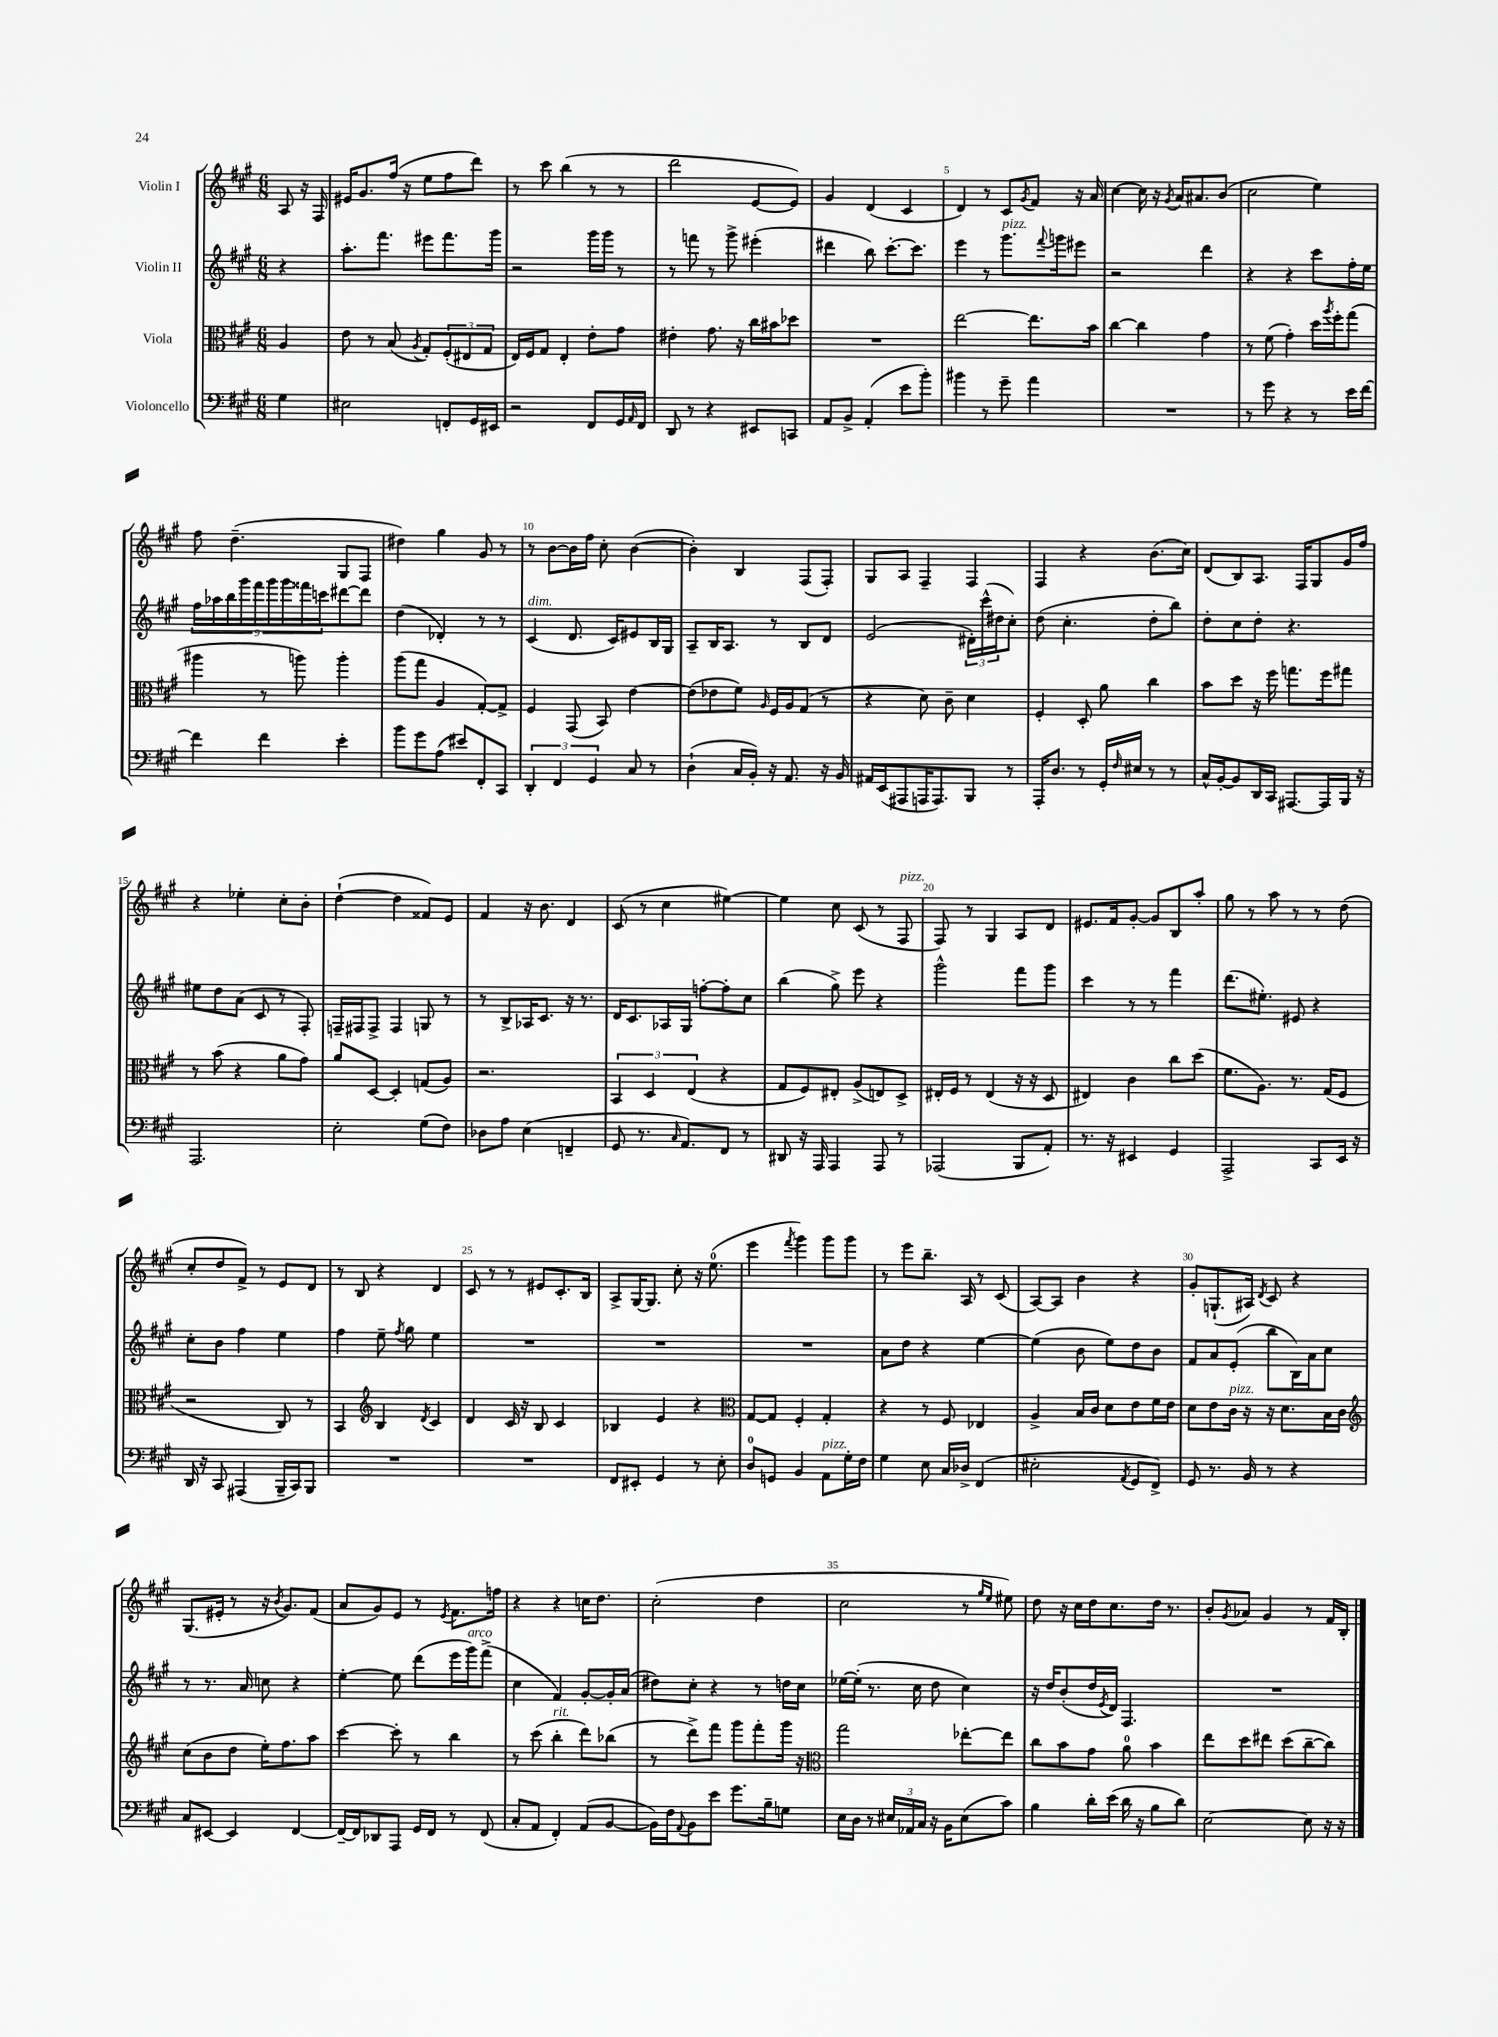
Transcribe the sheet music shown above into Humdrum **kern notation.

**kern	**kern	**kern	**kern
*part4	*part3	*part2	*part1
*staff4	*staff3	*staff2	*staff1
*I"Violoncello	*I"Viola	*I"Violin II	*I"Violin I
*clefF4	*clefC3	*clefG2	*clefG2
*k[f#c#g#]	*k[f#c#g#]	*k[f#c#g#]	*k[f#c#g#]
*M6/8	*M6/8	*M6/8	*M6/8
=	=	=	=
4G#\	4A/	4r	8A/
.	.	.	16r
.	.	.	16F#/
=1	=1	=1	=1
2E#X\	8e\	8.aa'\L	16e#X/KL
.	.	.	8.g#/
.	8r	.	.
.	.	8.fff#\J	.
.	(8B/	.	(16ff#/Jk
.	.	.	16r
.	8qA/	.	.
.	8G#'/L)	8eee#X\L	8ee\L
8FFn'/L	(12F#'/	8.fff#\	8ff#\
.	12E#X/	.	.
16GG#/L	.	.	8ddd\J)
.	12G#/J	.	.
16EE#X/JJ	.	16ggg#\Jk	.
=2	=2	=2	=2
2r	16E/LL)	2r	8r
.	16F#/J	.	.
.	8G#/J	.	8ccc#\
.	4E'/	.	(4bb\
8FF#/L	8e'\L	16ggg#\LL	8r
.	.	16ggg#\JJ	.
16GG#/L	8g#\J	8r	8r
16qqAA/	.	.	.
16FF#/JJ	.	.	.
=3	=3	=3	=3
8DD/	4e#X'\	8r	2ddd\
8r	.	8fffn\	.
4r	8.g#\	8r	.
.	.	8ggg#^\	.
.	16r	.	.
8EE#X/L	16cc#\LL	(4eee#X'\	[8e/L
.	16b#X\J	.	.
8CCn/J	8dd-X\J	.	8e/J])
=4	=4	=4	=4
8AA/L	2.r	4ddd#X\	4g#/
8BB^/J	.	.	.
(4AA'/	.	8bb\)	(4d/
.	.	[8.ccc#'\L	.
8e\L	.	.	4c#/
.	.	8.ccc#\J]	.
8b'\J)	.	.	.
=5	=5	=5	=5
4b#X\	[2ee\	4eee\	4d/)
8r	.	8r	8r
!	!	!LO:TX:a:i:t=pizz.	!
8g#~\	.	8.ggg#\L	8c#/L
.	.	.	8qg#/
4a\	8.ee\L]	.	8f#/J
.	.	8qqfff#/	.
.	.	16gggn\k	.
.	.	8eee#X\J	16r
.	16b\Jk	.	16a/
=6	=6	=6	=6
2.r	[4cc#\	2r	[4cc#\
.	4cc#\]	.	16cc#\]
.	.	.	16r
.	.	.	8qg#/
.	.	.	16a/KL
.	.	.	8.a#X/
.	4g#\	4ddd\	.
.	.	.	(8b/J
=7	=7	=7	=7
8r	8r	4r	2cc#\
8g#\	(8f#\	.	.
4r	4g#'\)	4r	.
8r	16dd\LL	8ccc#\L	4ee\)
.	8qaa/	.	.
.	16ff#'\J	.	.
16e\LL	(8gg#\J	16ff#'\L	.
[16f#\JJ	.	16ee\JJ	.
!!LO:LB:g=z
=8	=8	=8	=8
4f#\]	4aa#X\	18ff#\LL	8ff#\
.	.	18aa-X\	.
.	.	18bb\	.
.	.	.	(4.dd~\
.	.	18ggg#\	.
.	.	18fff#\	.
4f#\	8r	.	.
.	.	18ggg#\	.
.	.	18ggg#\	.
.	8aan\)	.	.
.	.	18fff##X\	.
.	.	18cccn\J	.
4e'\	4aa'\	[8ddd#X\	8G#/L
.	.	8ddd#\J]	8F#/J
=9	=9	=9	=9
8b\L	(8aa\L	(4dd\	4dd#X\)
8g#\	8gg#\J	.	.
(8A\J	4A/	4d-X'/)	4gg#\
8e#X/L)	.	.	.
8FF#'/	[8G#'/L)	8r	8g#/
8CC#/J	8G#^/J]	8r	8r
=10	=10	=10	=10
!	!	!LO:TX:a:i:t=dim.	!
6DD'/	4F#/	(4c#/	8r
.	.	.	[8b\L
6FF#/	.	.	.
.	(8GG#/	8.d/	16b\L]
.	.	.	16ff#\JJ
6GG#/	.	.	.
.	8BB/)	.	8cc#'\
.	.	16c#/KL)	.
8C#/	[4e\	8e#X/	([4b\
8r	.	16B/L	.
.	.	16G#/JJ	.
=11	=11	=11	=11
(4D`\	(8e\L]	8A~/L	4b'\])
.	8e-X\	16B/K	.
.	.	8.A/J	.
16C#/LL	8f#\J)	.	4B/
16BB'/JJ)	.	.	.
.	16qqA/	.	.
16r	16F#/LL	8r	.
8.AA/	16A/J	.	.
.	(8G#/J	8B/L	(8F#/L
16r	8r	8d/J	8F#'/J)
16BB/	.	.	.
=12	=12	=12	=12
16AA#X/LL	4r	(2e/	8G#/L
(16EE/J	.	.	.
8AAA#X/	.	.	8A/J
16AAAn/K	8d\)	.	4F#~/
8.AAA/)	.	.	.
.	8c#~\	.	.
8BBB/J	4d\	24d#X'\LL)	4F#/
.	.	(24ccc#^^\	.
.	.	24dd#X\J	.
8r	.	8cc#'\J)	.
=13	=13	=13	=13
16AAA'/KL	4F#'/	(8dd\	4F#/
8.D/J	.	.	.
.	.	4.cc#'\	.
8r	8D'/	.	4r
16GG#'/LL	8a\	.	.
16qqF#/	.	.	.
16E#X/JJ	.	.	.
8r	4cc#\	8dd'\L	(8.b\L
8r	.	8bb\J)	.
.	.	.	16cc#\Jk)
=14	=14	=14	=14
16C#^^/LL	8b\L	8dd'\L	(8d/L
[16BB'/J	.	.	.
8BB/]	8dd\J	8cc#\	8B/)
16DD/L	16r	8dd'\J	8.A/J
16CC#/JJ	16ff#\	.	.
[8.AAA#X/L	8.ggn\L	4.r	.
.	.	.	16F#/KL
.	.	.	8G#/
16AAA#/L]	16ff#\k	.	.
16BBB/JJ	8gg#X\J	.	16g#/L
16r	.	.	16ff#/JJ
!!LO:LB:g=z
=15	=15	=15	=15
2.AAA/	8r	8ee#X\L	4r
.	(8b\	8dd\	.
.	4r	(8a\J	4ee-X'\
.	.	8c#/	.
.	8a\L	8r	8cc#'\L
.	8g#\J)	8F#'/)	8b'\J
=16	=16	=16	=16
2E'\	8a/L	16Fn~/LL	([4dd`\
.	.	16F#X/J	.
.	[8D/J	8F#^/J	.
.	4D'/]	4F#/	4dd\]
(8G#\L	(8Gn/L	8Gn/	8f##X/L)
8F#\J)	8A/J)	8r	8e/J
=17	=17	=17	=17
8D-X\L	2.r	8r	4f#/
8A\J	.	8B^/L	.
(4E\	.	16A-X/K	16r
.	.	8.c#/J	8.b\
4FFn~/	.	16r	4d/
.	.	8.r	.
=18	=18	=18	=18
8GG#/	6BB/	16d/KL	(8c#/
.	.	8.c#/	.
8.r	.	.	8r
.	6D/	.	.
.	.	16A-X/L	4cc#\
16qqC#/	.	.	.
8.AA/L)	.	16G#/JJ	.
.	(6E/	.	.
.	.	[8ffn'\L	.
8FF#/J	4r	8ff'\]	[4ee#X\)
8r	.	8cc#\J	.
=19	=19	=19	=19
8DD#X/	8G#/L	(4bb\	4ee#\]
16r	8F#/)	.	.
16AAA/	.	.	.
4AAA/	8E#X'/J	8gg#^\)	8cc#\
.	(8A^/L	8eee\	(8c#/
8AAA/	8En/)	4r	8r
!	!	!	!LO:TX:a:i:t=pizz.
8r	8D^/J	.	8F#/
=20	=20	=20	=20
(2AAA-X/	16E#X'/LL	2ggg#^^\	8F#/)
.	16F#/JJ	.	.
.	8r	.	8r
.	(4E#/	.	4G#/
8BBB/L	16r	8fff#\L	8A/L
.	16r	.	.
8AA'/J)	8D/	8ggg#\J	8d/J
=21	=21	=21	=21
8.r	4E#X/)	4ccc#\	8.e#X/L
16r	.	.	16f#/k
4EE#X/	4c#\	8r	[8g#'/J
.	.	8r	8g#/L]
4GG#/	8cc#\L	4fff#\	8B/
.	(8dd\J	.	8aa'/J
=22	=22	=22	=22
2AAA^/	8.f#\L	(8.ddd\L	8gg#\
.	.	.	8r
.	8.A\J)	8.ee#X'\J)	.
.	.	.	8aa\
.	8.r	8e#X/	8r
8CC#/L	.	4r	8r
.	(16G#/KL	.	.
16EE/Jk	8F#/J	.	(8dd\
16r	.	.	.
!!LO:LB:g=z
=23	=23	=23	=23
16DD/	2r	8cc#'\L	8cc#'/L
16r	.	.	.
8CC#/	.	8b\J	8dd/
(4AAA#X/	.	4ff#\	8f#^/J)
.	.	.	8r
16BBB~/LL	8C#/)	4ee\	8e/L
16CC#/J)	.	.	.
8BBB/J	8r	.	8d/J
=24	=24	=24	=24
2.r	4BB/	4ff#\	8r
.	.	.	8B/
*	*clefG2	*	*
.	4B/	8ee~\	4r
.	.	8qff#/	.
.	.	8gg#\	.
.	8qd/	.	.
.	4c#/	4ee\	4d/
=25	=25	=25	=25
2.r	4d/	2.r	8c#/
.	.	.	8r
.	16c#/	.	8r
.	16r	.	.
.	8B/	.	8e#X/L
.	4c#/	.	8.c#'/
.	.	.	16B/Jk
=26	=26	=26	=26
8FF#/L	4B-X/	2.r	8A^/L
8EE#X'/J	.	.	[16G#/K
.	.	.	8.G#/J]
4GG#/	4e/	.	.
.	.	.	8cc#'\
8r	4r	.	16r
.	.	.	(8.ee\
8E'\	.	.	.
=27	=27	=27	=27
*	*clefC3	*	*
8D/L	[8G#/L	2.r	4eee\
8GGn/J	8G#/J]	.	.
.	.	.	8qfff#/
4BB/	4F#'/	.	4ggg#\)
!LO:TX:a:i:t=pizz.	!	!	!
8AA\L	4G#'/	.	8ggg#\L
16G#'\L	.	.	8ggg#\J
16F#\JJ	.	.	.
=28	=28	=28	=28
4G#\	4r	8a\L	8r
.	.	8dd\J	8eee\L
8E\	8r	4r	8.bb~\J
16C#/LL	8F#/	.	.
16D-X^/JJ	.	.	16A/
(4FF#/	4E-X/	[4ee\	8r
.	.	.	(8c#/
=29	=29	=29	=29
2E#X'\	4A^/	(4ee\]	[8A/L)
.	.	.	8A/J]
.	16B/LL	8b\	4b\
.	16c#/JJ	.	.
.	8d\L	8ee\L)	.
8qAA/	.	.	.
8GG#/L	8e\	8dd\	4r
8FF#^/J)	16f#\L	8b\J	.
.	16e\JJ	.	.
=30	=30	=30	=30
8GG#/	8d\L	8f#/L	8g#'/L
8.r	8e\	8a/	(8.Gn`/
!	!LO:TX:a:i:t=pizz.	!	!
.	16c#\Jk	(8e'/J	.
16BB/	16r	.	16A#X/Jk)
.	.	.	8qd/
8r	16r	8bb\L	8c#/
.	8.d\L	.	.
4r	.	16B\L)	4r
.	.	16a\J	.
.	16B\L	8cc#\J	.
.	16c#\JJ	.	.
!!LO:LB:g=z
=31	=31	=31	=31
*	*clefG2	*	*
8C#/L	(8cc#\L	8r	(8.G#/L
[8EE#X/J	8b\	8.r	.
.	.	.	16e#X'/Jk
4EE#/]	8dd\J	.	8r
.	.	16a/	.
.	16ee'\KL)	8ccn\	16r
.	.	.	8qb/
.	8.ff#\	.	8.g#/L)
[4FF#/	.	4r	.
.	8aa\J	.	(8f#/J
=32	=32	=32	=32
16FF#~/LL_	[4ccc#\	[4ee'\	8a/L
16FF#/J]	.	.	.
8DD-X/	.	.	8g#/)
8AAA/J	8ccc#'\]	8ee\]	8e/J
16GG#/LL	8r	(8ddd\L	8r
16FF#/JJ	.	.	.
.	.	.	8qe/
8r	4bb\	16eee\L	8.f#\L
!	!	!LO:TX:a:i:t=arco	!
.	.	16ggg#\J)	.
(8FF#/	.	(8fff#^\J	.
.	.	.	16ffn\Jk
=33	=33	=33	=33
8C#'/L	8r	4cc#\	4r
8AA/J	(8ccc#\	.	.
!	!LO:TX:a:i:t=rit.	!	!
4FF#'/)	4bb'\	4f#/)	4r
(8AA/L	8ddd\L)	[8g#'/L	16ccn\KL
.	.	.	8.dd\J
[8BB/J	(8bb-X\J	16g#'/L]	.
.	.	(16a/JJ	.
=34	=34	=34	=34
16BB\LL])	8r	8dd#X\L)	(2cc#'\
16F#\J	.	.	.
8qqAA/	.	.	.
8BB\	8ddd^\L)	8cc#'\J	.
8e\J	8fff#\J	4r	.
8.g#\L	8ggg#\L	.	.
.	8fff#'\	8r	4dd\
16B~\k	.	.	.
8Gn\J	16ggg#\Jk	16ddn\LL	.
.	16r	16cc#\JJ	.
=35	=35	=35	=35
*	*clefC3	*	*
16E\LL	2gg#\	[16ee-X\LL	2cc#\
16D\JJ	.	(16ee-'\JJ]	.
8r	.	8.r	.
24E#X/LL	.	.	.
24AA-X/	.	.	.
.	.	16cc#\	.
24C#/JJ	.	.	.
16r	.	8dd\	.
16BB\KL	.	.	.
(8E#\	[8ee-X'\L	4cc#\)	8r
.	.	.	16qqgg#/LL
.	.	.	16qqee/JJ
8c#\J)	8ee-\J]	.	8ee#X\)
=36	=36	=36	=36
4B\	8cc#\L	16r	8dd\
.	.	16dd/KL	.
.	8b\	(8b'/	16r
.	.	.	16cc#\LL
16d'\LL	8g#\J	16dd/L	16dd\J
.	.	8qe/	.
(16e\JJ	.	16d/JJ)	8.cc#\
16d\	8a\	4.F#/	.
16r	.	.	.
8B\L	4b\	.	16dd\Jk
.	.	.	8.r
8d\J)	.	.	.
=37	=37	=37	=37
[2E\	8ee\L	2.r	8b'/L
.	.	.	8qg#/
.	8dd\	.	8a-X/J
.	8ee#X\J	.	4g#/
.	(8dd\L	.	.
8E\]	[8cc#~\	.	8r
16r	8cc#\J])	.	16f#/LL
16r	.	.	16B'/JJ
==	==	==	==
*-	*-	*-	*-
